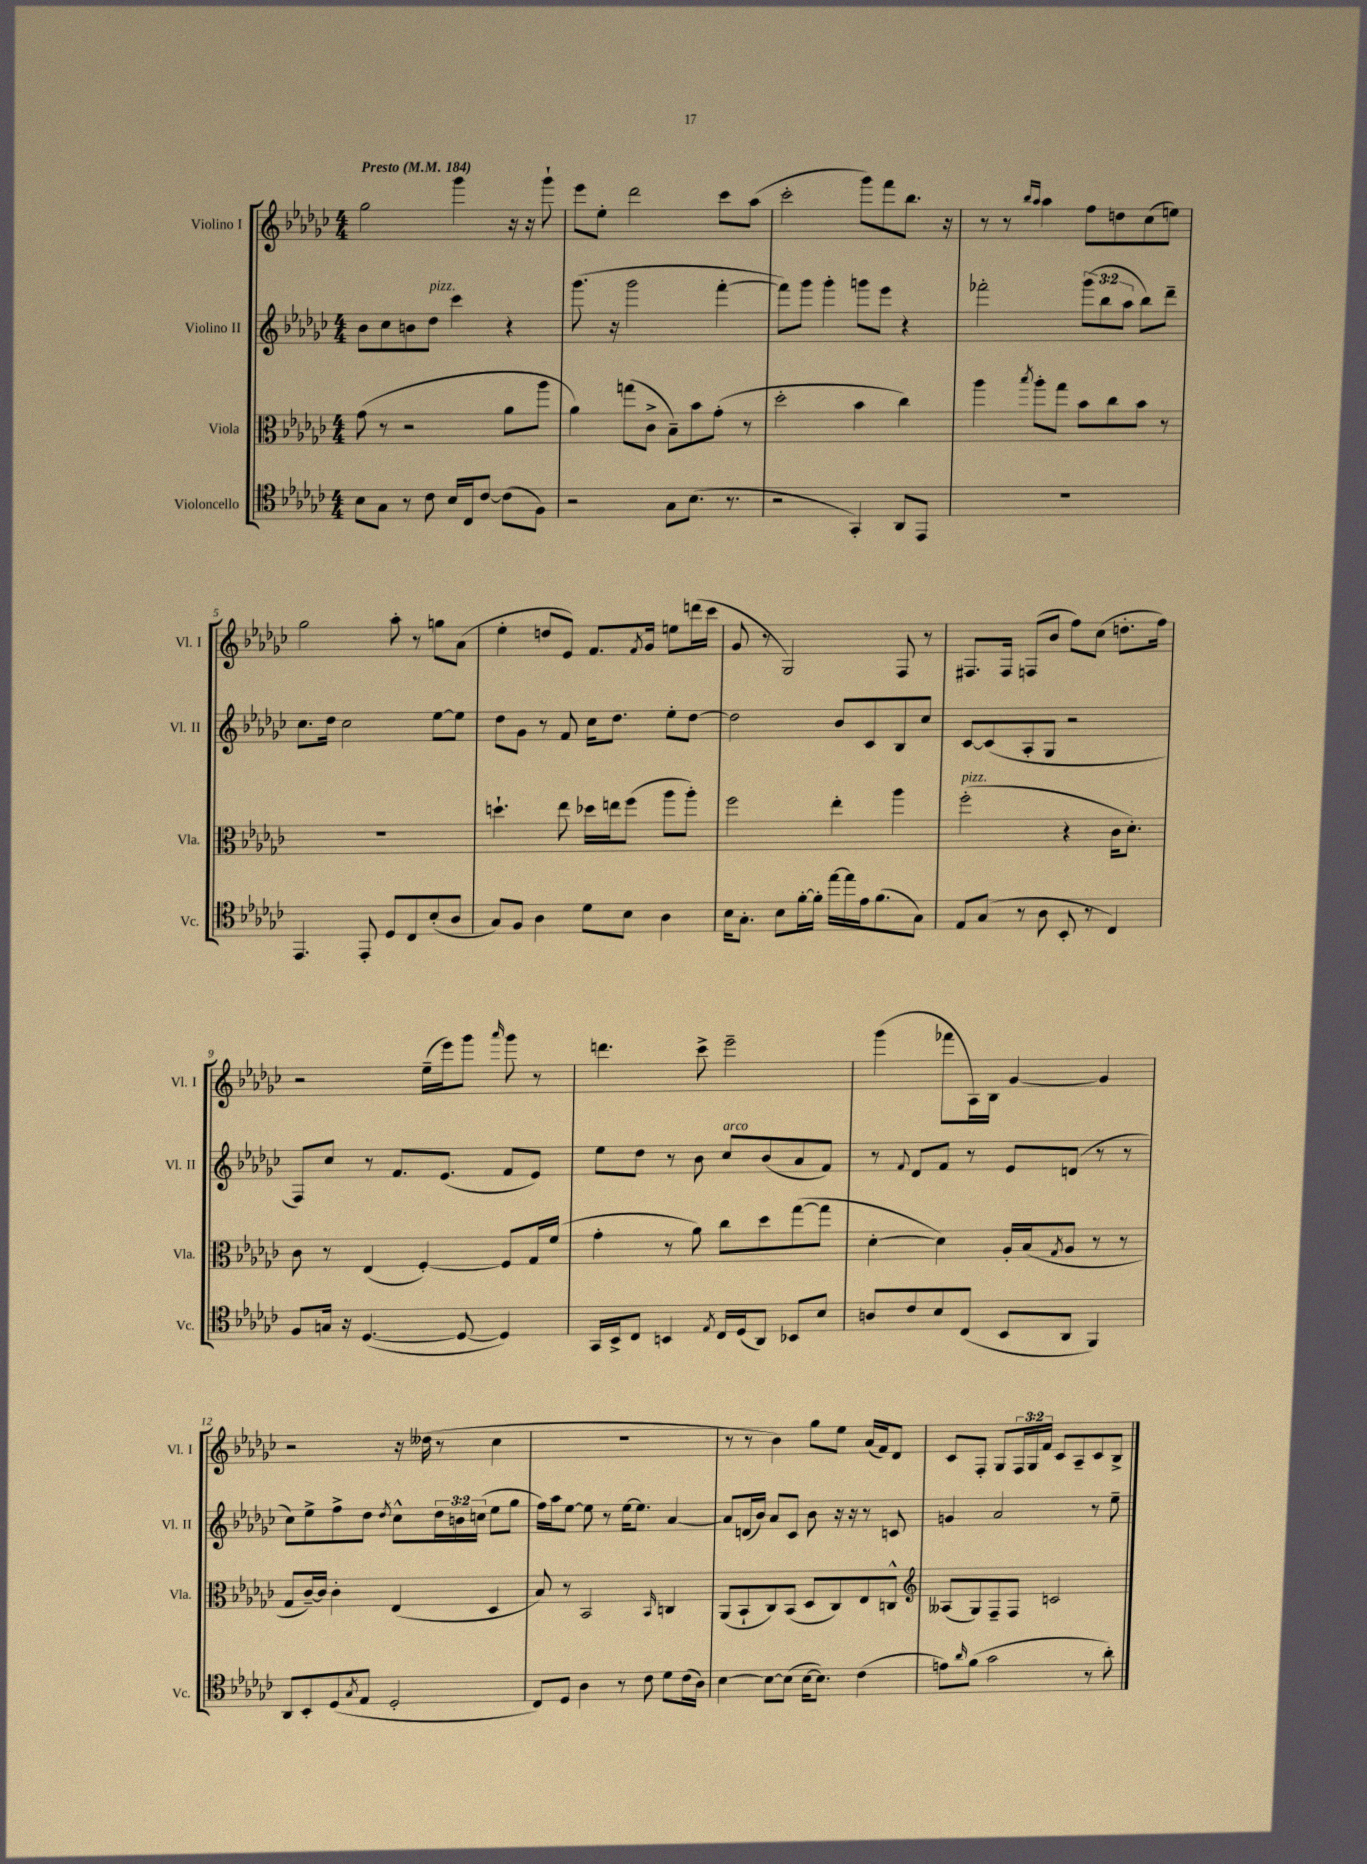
<<
\new StaffGroup <<
\new Staff = "s0" \with { instrumentName = "Violino I" shortInstrumentName = "Vl. I" } {
    \clef treble \key ges \major \numericTimeSignature \time 4/4 \override Staff.TupletNumber.text = #tuplet-number::calc-fraction-text \tempo "Presto" 4 = 184
    ges''2 ges'''4 r16 r16 ges'''8-! |
    ees'''8 ees''8-. des'''2 ces'''8 aes''8( |
    ces'''2-. ges'''8) f'''8 bes''8. r16 |
    r8 r8 \grace { bes''16 aes''16 } aes''4 f''8 d''8 ces''8( e''8) |
    ges''2 aes''8-. r8 g''8 aes'8( |
    ees''4-. d''8 ees'8) f'8. \acciaccatura { f'8 } ges'16 e''8 d'''16( ces'''16 |
    ges'8 r8 ges2) f8 r8 |
    fis8. fis16 f8( bes'8 f''8) ces''8( d''8.-. f''16) |
    r2 ees''16--( ees'''16) ges'''8 \grace { aes'''16 } ges'''8 r8 |
    d'''4. ces'''8-> ees'''2-- |
    ges'''4( fes'''8 aes16) bes16 ges'4~ ges'4 |
    r2 r16 deses''16( r8 ces''4 |
    R1 |
    r8 r8 bes'4) ges''8 ees''8 aes'16( f'16) des'8 |
    ces'8 f8-. ges8 \tuplet 3/2 { f16 ges16 f'16 } ces'8 aes8-- ces'8 bes8-> \bar "|." |
}
\new Staff = "s1" \with { instrumentName = "Violino II" shortInstrumentName = "Vl. II" } {
    \clef treble \key ges \major \numericTimeSignature \time 4/4 \override Staff.TupletNumber.text = #tuplet-number::calc-fraction-text
    bes'8 ces''8 b'8 des''8^\markup { \italic "pizz." } ces'''4 r4 |
    ges'''8.( r16 ges'''2 f'''4~-. |
    f'''8) ges'''8 ges'''4-. g'''8 ees'''8 r4 |
    fes'''2-. \tuplet 3/2 { ges'''8( bes''8 aes''8 } bes''8) des'''8-- |
    ces''8. des''16 ces''2 ees''8~ ees''8 |
    des''8 ges'8 r8 f'8 ces''16 des''8. ees''8-. des''8~ |
    des''2 bes'8 ces'8 bes8 ces''8 |
    ces'8~ ces'8( aes8-. ges8 r2 |
    f8) ces''8 r8 f'8. ees'8.( f'8 ees'8) |
    ees''8 des''8 r8 bes'8 ces''8^\markup { \italic "arco" } bes'8( aes'8 f'8) |
    r8 \appoggiatura { f'8 } des'8 f'8 r8 ees'8 d'8( r8 r8 |
    ces''8) ees''8-> f''8-> des''8 \acciaccatura { des''8 } ces''8-^ \tuplet 3/2 { des''16 b'16 c''16( } ees''8 ges''8 |
    f''16) aes''16 ees''8~ ees''8 r8 ees''16~ ees''8. aes'4~ |
    aes'8 d'16( bes'16) aes'8 ces'8 bes'8 r16 r16 r8 c'8 |
    g'4 aes'2 r8 ees''8-- \bar "|." |
}
\new Staff = "s2" \with { instrumentName = "Viola" shortInstrumentName = "Vla." } {
    \clef alto \key ges \major \numericTimeSignature \time 4/4
    ges'8( r8 r2 aes'8 aes''8 |
    aes'4) g''8( ces'8-> bes8--) bes'8 ges'8-.( r8 |
    des''2-. bes'4 ces''4) |
    aes''4 \acciaccatura { bes''8 } aes''8-. ges''8 bes'8 ces''8 bes'8 r8 |
    R1 |
    d''4.-! ees''8 des''16 e''16 f''8( aes''8 aes''8-.) |
    f''2 ees''4-. aes''4 |
    f''2-.^\markup { \italic "pizz." }( r4 ces'16 des'8.-.) |
    ces'8 r8 ees4( f4~-.) f8 ges16 f'16( |
    ges'4-. r8 aes'8) ces''8 des''8 ges''8~( ges''8 |
    des'4~-. des'4) aes16-. bes16( \acciaccatura { ges8 } aes8 r8 r8 |
    ges8 ces'16~--) ces'16 ces'4-. ees4( des4 |
    bes8) r8 bes,2 \grace { bes,16 } c4 |
    aes,8( bes,8-! ces8) bes,8( des8 ces8) ees8 c8-^ |
    \clef treble aeses8( ges8) f8-- f8 c'2 \bar "|." |
}
\new Staff = "s3" \with { instrumentName = "Violoncello" shortInstrumentName = "Vc." } {
    \clef tenor \key ges \major \numericTimeSignature \time 4/4
    bes8 ges8 r8 ces'8 bes16 ces16 ces'8~ ces'8( f8) |
    r2 ges8 bes8.( r8. |
    r2 ges,4-.) aes,8 ees,8 |
    R1 |
    ees,4. ees,8-. des8 ces8 bes8-.( aes8 |
    ges8) f8 aes4 des'8 bes8 aes4 |
    bes16 ges8.-. bes8 f'16~-. f'16-. ees''16~ ees''16 ees'16 f'8.( ges8) |
    ees8 ges8( r8 aes8 bes,8-. r8 ces4) |
    f8 g16 r16 des4.~( des8~ des4) |
    ges,16 bes,16-> ces8 b,4 \acciaccatura { ees8 } ces16 des16( aes,8) bes,8 bes8 |
    a8 ces'8 bes8 ces8( bes,8 aes,8 f,4) |
    aes,8 bes,8-. des8( \acciaccatura { ges8 } ees8 des2-. |
    ces8) des8 aes4 r8 ces'8 des'8 ces'16( aes16) |
    bes4~ bes8~ bes8( bes16~ bes8.) ces'4( |
    e'8) \grace { aes'16 } f'8( ges'2 r8 aes'8-.) \bar "|." |
}
>>
>>
